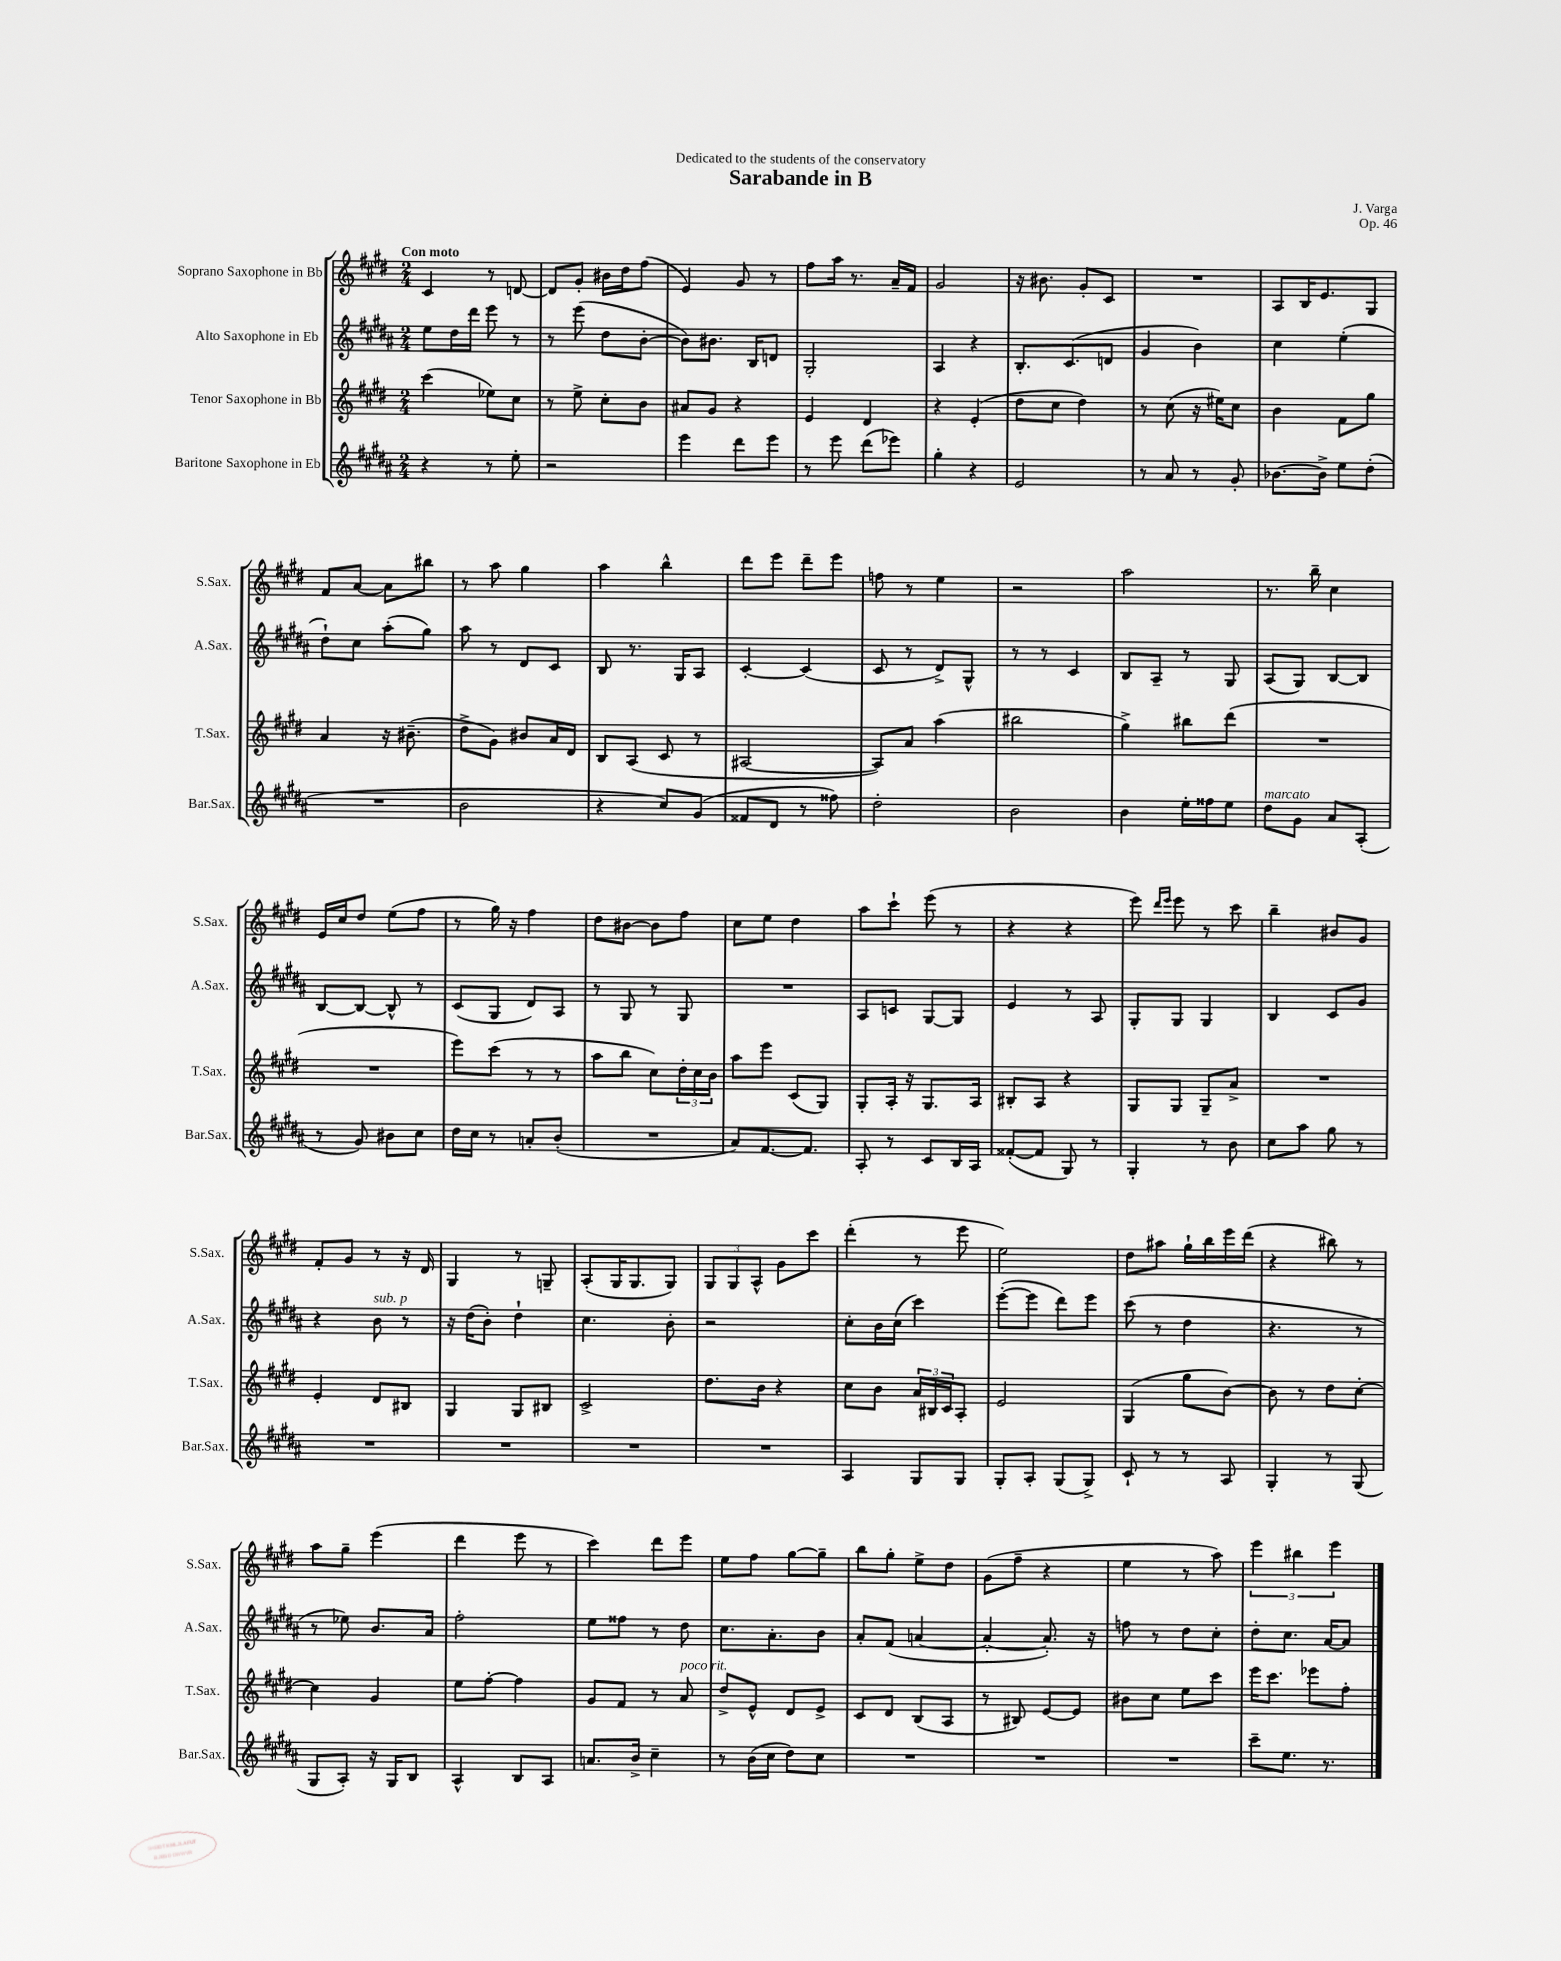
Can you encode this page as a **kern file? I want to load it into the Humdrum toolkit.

**kern	**kern	**kern	**kern
*part4	*part3	*part2	*part1
*staff4	*staff3	*staff2	*staff1
*I"Baritone Saxophone in Eb	*I"Tenor Saxophone in Bb	*I"Alto Saxophone in Eb	*I"Soprano Saxophone in Bb
*I'Bar.Sax.	*I'T.Sax.	*I'A.Sax.	*I'S.Sax.
*clefG2	*clefG2	*clefG2	*clefG2
*k[f#c#g#d#a#]	*k[f#c#g#d#]	*k[f#c#g#d#a#]	*k[f#c#g#d#]
*M2/4	*M2/4	*M2/4	*M2/4
=1	=1	=1	=1
!	!	!	!LO:TX:a:B:t=Con moto
4r	(4ccc#\	8ee\L	4c#/
.	.	16dd#\L	.
.	.	16ddd#\JJ	.
8r	8ee-X\L)	8eee\	8r
8ee'\	8cc#\J	8r	[8dn/
=2	=2	=2	=2
2r	8r	8r	8d/L]
.	8ee^\	(8eee\	8g#'/J
.	8cc#'\L	8dd#\L	16b#X\LL
.	.	.	16dd#\J
.	8b\J	[8b'\J	(8ff#\J
=3	=3	=3	=3
4eee\	8a#X/L	8b\L])	4e/)
.	8g#/J	8.b#X\J	.
8ddd#\L	4r	.	8g#/
.	.	16B/KL	.
8eee\J	.	8dn/J	8r
=4	=4	=4	=4
8r	4e/	2G#'/	8ff#\L
8eee\	.	.	16aa\Jk
.	.	.	8.r
(8ddd#\L	4d#/	.	.
8eee-X\J)	.	.	16a~/LL
.	.	.	16f#/JJ
=5	=5	=5	=5
4gg#'\	4r	4A#/	2g#/
4r	(4e'/	4r	.
=6	=6	=6	=6
2e/	8dd#\L	8.B'/L	16r
.	.	.	8.b#X\
.	8cc#\J	.	.
.	.	(8.c#/	.
.	4dd#\)	.	8g#'/L
.	.	8dn/J	8c#/J
=7	=7	=7	=7
8r	8r	4g#/	2r
8a#/	(8cc#\	.	.
8r	16r	4b\)	.
.	16ee#X\KL)	.	.
8g#'/	8cc#\J	.	.
=8	=8	=8	=8
[8.b-X\L	4b\	4cc#\	8A/L
.	.	.	16B/K
16b-^\Jk]	.	.	8.e/
8ee\L	8f#\L	(4ee'\	.
(8dd#'\J	8gg#\J	.	8G#/J
!!LO:LB:g=z
=9	=9	=9	=9
2r	4a/	8dd#`\L)	8f#/L
.	.	8cc#\J	[8a/J
.	16r	(8aa#'\L	8a\L]
.	(8.b#X~\	.	.
.	.	8gg#\J)	8bb#X\J
=10	=10	=10	=10
2b\	8dd#^\L	8aa#\	8r
.	8g#\J)	8r	8aa\
.	8b#X/L	8d#/L	4gg#\
.	16a/L	8c#/J	.
.	16d#/JJ	.	.
=11	=11	=11	=11
4r	8B/L	8B/	4aa\
.	(8A/J	8.r	.
8cc#/L)	8c#/	.	4bb^^\
.	.	16G#/KL	.
(8g#/J	8r	8A#/J	.
=12	=12	=12	=12
8f##X/L	[2A#X/	[4c#'/	8ddd#\L
8d#/J	.	.	8eee\J
8r	.	(4c#/]	8ddd#~\L
8ff##X\)	.	.	8eee\J
=13	=13	=13	=13
2dd#'\	8A#/L])	8c#/	8ffn\
.	8a/J	8r	8r
.	(4aa\	8d#^/L)	4ee\
.	.	8G#^^/J	.
=14	=14	=14	=14
2b\	2bb#X\	8r	2r
.	.	8r	.
.	.	4c#/	.
=15	=15	=15	=15
4b\	4gg#^\)	8B/L	2aa\
.	.	8A#~/J	.
16ee'\LL	8bb#X\L	8r	.
16ff##X\J	.	.	.
8ee\J	(8ddd#\J	8G#/	.
=16	=16	=16	=16
!LO:TX:a:i:t=marcato	!	!	!
8dd#\L	2r	(8A#/L	8.r
8g#\J	.	8G#/J)	.
.	.	.	16bb~\
8a#/L	.	[8B/L	4cc#\
(8A#'/J	.	8B/J]	.
!!LO:LB:g=z
=17	=17	=17	=17
8r	2r	[8B/L	16e/LL
.	.	.	16cc#/J
8g#/)	.	8B/J_	8dd#/J
8b#X\L	.	8B^^/]	(8ee\L
8cc#\J	.	8r	8ff#\J
=18	=18	=18	=18
16dd#\LL	8eee\L)	(8c#/L	8r
16cc#\JJ	.	.	.
8r	(8ccc#\J	8G#/J	16gg#\)
.	.	.	16r
8an'/L	8r	8d#/L)	4ff#\
(8b'/J	8r	8A#/J	.
=19	=19	=19	=19
2r	8aa\L	8r	8dd#\L
.	8bb\J	8G#/	[8b#X\J
.	8cc#\L)	8r	8b#\L]
.	24dd#'\L	8G#/	8ff#\J
.	24cc#\	.	.
.	24b\JJ	.	.
=20	=20	=20	=20
8a#/L)	8aa\L	2r	8cc#\L
[8.f#/	8eee\J	.	8ee\J
.	(8c#/L	.	4dd#\
8.f#/J]	.	.	.
.	8G#/J)	.	.
=21	=21	=21	=21
8A#'/	8G#'/L	8A#/L	8aa\L
8r	16A'/Jk	8cn/J	8ccc#`\J
.	16r	.	.
8c#/L	8.G#/L	[8G#/L	(8eee\
16B/L	.	8G#/J]	8r
16A#/JJ	16A/Jk	.	.
=22	=22	=22	=22
([8f##X'/L	8B#X'/L	4e/	4r
8f##/J]	8A/J	.	.
8G#/)	4r	8r	4r
8r	.	8A#/	.
=23	=23	=23	=23
4G#'/	8G#/L	8G#'/L	8eee\)
.	.	.	16qqddd#/LL
.	.	.	16qqeee/JJ
.	8G#/J	8G#/J	8eee\
8r	8G#~/L	4G#/	8r
8b\	8a^/J	.	8ccc#\
=24	=24	=24	=24
8cc#\L	2r	4B/	4bb~\
8aa#\J	.	.	.
8gg#\	.	8c#/L	8b#X/L
8r	.	8g#/J	8g#/J
!!LO:LB:g=z
=25	=25	=25	=25
2r	4e'/	4r	8f#'/L
.	.	.	8g#/J
!	!	!LO:TX:a:i:t=sub. p	!
.	8d#/L	8b\	8r
.	8B#X/J	8r	16r
.	.	.	16d#/
=26	=26	=26	=26
2r	4G#/	16r	4G#/
.	.	(16dd#\KL	.
.	.	8b'\J)	.
.	8G#/L	4dd#`\	8r
.	8B#X/J	.	8Gn~/
=27	=27	=27	=27
2r	2c#^/	4.cc#\	(8A'/L
.	.	.	16G#/K
.	.	.	8.G#/
.	.	8b'\	8G#/J)
=28	=28	=28	=28
2r	8.dd#\L	2r	12G#/L
.	.	.	12G#/
.	.	.	12A^^/J
.	16b\Jk	.	.
.	4r	.	8g#\L
.	.	.	8ccc#\J
=29	=29	=29	=29
4A#/	8cc#\L	8cc#'\L	(4ddd#'\
.	8b\J	16b\L	.
.	.	(16cc#\JJ	.
8G#/L	24a/LL	4ccc#\)	8r
.	24B#X/	.	.
.	24c#/J	.	.
8G#/J	8A'/J	.	8eee\
=30	=30	=30	=30
8G#'/L	2e/	([8eee'\L	2ee\)
8A#'/J	.	8eee\J]	.
(8G#/L	.	8ddd#\L)	.
8G#^/J)	.	8eee\J	.
=31	=31	=31	=31
8c#`/	(4G#/	(8ccc#\	8dd#\L
8r	.	8r	8aa#X\J
8r	8gg#\L	4dd#\	16gg#`\LL
.	.	.	16bb\
8A#/	[8b\J)	.	16eee\
.	.	.	(16ddd#\JJ
=32	=32	=32	=32
4G#'/	8b\]	4.r	4r
.	8r	.	.
8r	8dd#\L	.	8bb#X\)
(8G#/	[8cc#'\J	8r	8r
!!LO:LB:g=z
=33	=33	=33	=33
8G#/L	4cc#\]	8r	8aa\L
8A#'/J)	.	8ee-X\)	8gg#~\J
16r	4g#/	8.b/L	(4eee\
16G#/KL	.	.	.
8B/J	.	.	.
.	.	16a#/Jk	.
=34	=34	=34	=34
4A#^^/	8ee\L	2ff#'\	4ddd#\
.	[8ff#'\J	.	.
8B/L	4ff#\]	.	8eee\
8A#/J	.	.	8r
=35	=35	=35	=35
8.an/L	8g#/L	8ee\L	4ccc#\)
.	8f#/J	8ff##X\J	.
16b^/Jk	.	.	.
4cc#~\	8r	8r	8ddd#\L
!	!LO:TX:a:i:t=poco rit.	!	!
.	8a/	8dd#\	8eee\J
=36	=36	=36	=36
8r	8dd#^/L	8.cc#\L	8ee\L
(16b\LL	8e^^/J	.	8ff#\J
16cc#\JJ	.	8.a#'\	.
8dd#\L)	8d#/L	.	[8gg#\L
8cc#\J	8e^/J	8b\J	8gg#~\J]
=37	=37	=37	=37
2r	8c#/L	8a#'/L	8bb\L
.	8d#/J	(8f#/J	8gg#'\J
.	(8B/L	[4an/	8ee^\L
.	8A/J	.	8dd#\J
=38	=38	=38	=38
2r	8r	4a'/_	(8g#\L
.	8B#X/)	.	8ff#~\J
.	[8e/L	8.a'/])	4r
.	8e/J]	.	.
.	.	16r	.
=39	=39	=39	=39
2r	8b#X\L	8ffn\	4ee\
.	8cc#\J	8r	.
.	8ee\L	8dd#\L	8r
.	8ccc#\J	8cc#'\J	8aa\)
=40	=40	=40	=40
8ccc#~\L	16eee\KL	8dd#'\L	6eee\
.	8.ccc#\J	.	.
8.ee\J	.	8.cc#\J	.
.	.	.	6bb#X\
.	8eee-X\L	.	.
8.r	.	[16a#/KL	.
.	.	.	6eee\
.	8ff#'\J	8a#/J]	.
==	==	==	==
*-	*-	*-	*-
